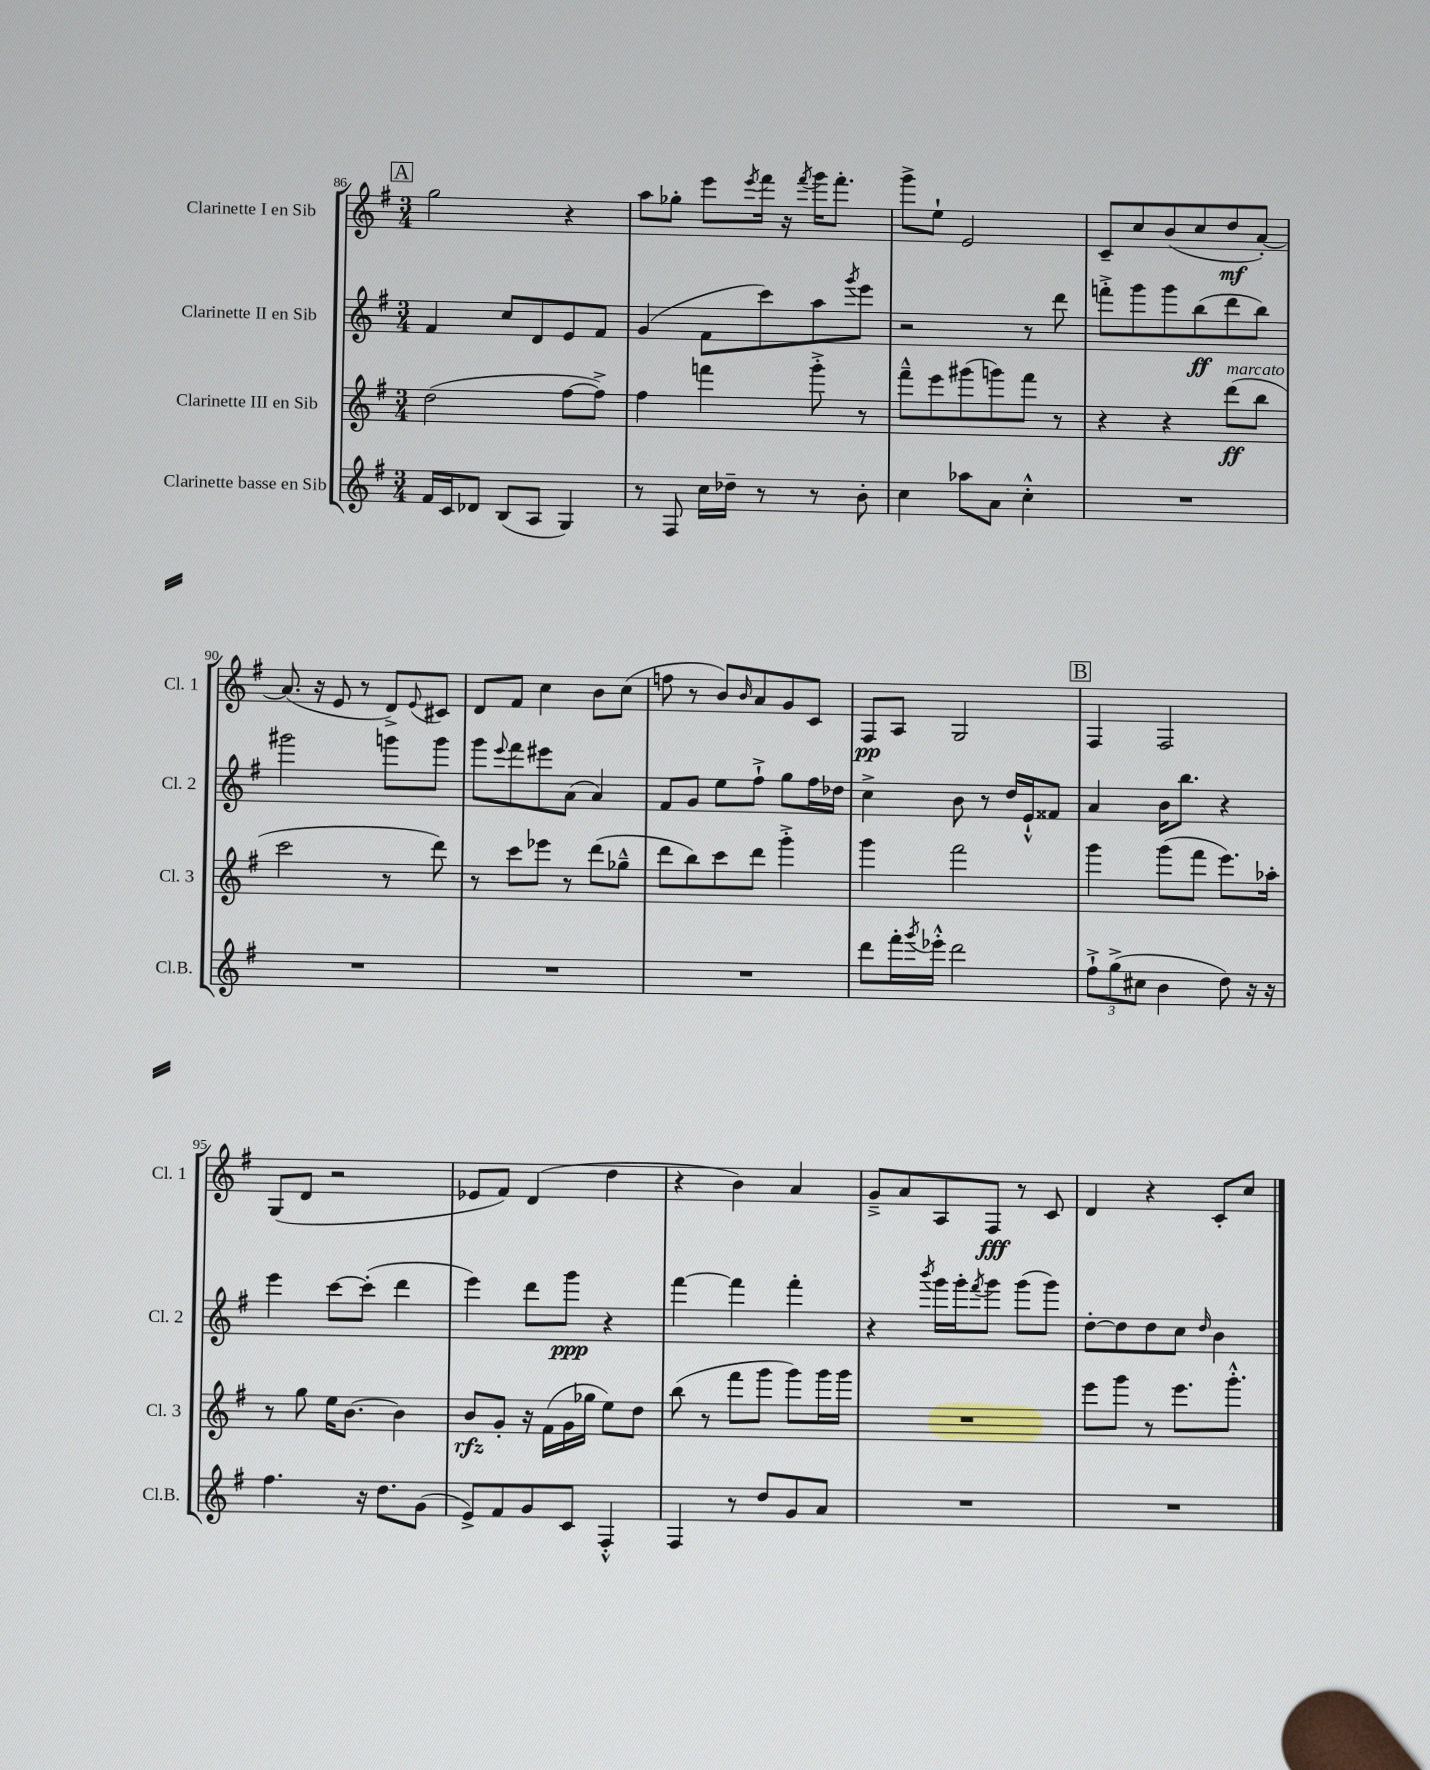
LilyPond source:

<<
\new StaffGroup <<
\new Staff = "s0" \with { instrumentName = "Clarinette I en Sib" shortInstrumentName = "Cl. 1" } {
    \clef treble \key g \major \numericTimeSignature \time 3/4
    \mark \markup { \box "A" } g''2 r4 |
    a''8 ges''8-. e'''8 \acciaccatura { e'''8 } fis'''16 r16 \acciaccatura { fis'''8 } g'''16 fis'''8.-. |
    g'''8-> e''8-! e'2 |
    c'8-- c''8 b'8( c''8 d''8\mf a'8~-.) |
    a'8.( r16 e'8 r8 d'8->) \appoggiatura { e'8 } cis'8 |
    d'8 fis'8 c''4 b'8 c''8( |
    f''8 r8 b'8) \grace { b'16 } a'8 g'8 c'8 |
    fis8\pp a8 g2 |
    \mark \markup { \box "B" } fis4 fis2 |
    g8( d'8 r2 |
    ees'8 fis'8) d'4( d''4 |
    r4 b'4) a'4 |
    g'8---> a'8 a8 fis8\fff r8 c'8 |
    d'4 r4 c'8-. c''8 \bar "|." |
}
\new Staff = "s1" \with { instrumentName = "Clarinette II en Sib" shortInstrumentName = "Cl. 2" } {
    \clef treble \key g \major \numericTimeSignature \time 3/4
    \mark \markup { \box "A" } fis'4 c''8 d'8 e'8 fis'8 |
    g'4( fis'8 c'''8) a''8 \acciaccatura { g'''8 } e'''8 |
    r2 r8 d'''8 |
    f'''8-.-> g'''8 g'''8 b''8\ff( d'''8 b''8) |
    gis'''2 g'''8 g'''8 |
    g'''8 \appoggiatura { e'''8 } fis'''8 eis'''8 a'8( a'4) |
    fis'8 g'8 e''8 fis''8-!-> g''8 fis''16 des''16 |
    c''4-> b'8 r8 d''16 e'16-!-^ fisis'8 |
    \mark \markup { \box "B" } a'4 b'16 b''8. r4 |
    e'''4 c'''8~ c'''8-.( d'''4 |
    e'''4) d'''8 g'''8\ppp r4 |
    fis'''4~ fis'''4 fis'''4-. |
    r4 \acciaccatura { b'''8 } g'''16 g'''16-. \acciaccatura { fis'''8 } g'''8 g'''8( g'''8) |
    d''8~-. d''8 d''8 c''8 \grace { d''16 } b'4 \bar "|." |
}
\new Staff = "s2" \with { instrumentName = "Clarinette III en Sib" shortInstrumentName = "Cl. 3" } {
    \clef treble \key g \major \numericTimeSignature \time 3/4
    \mark \markup { \box "A" } d''2( fis''8~ fis''8->) |
    fis''4 f'''4 g'''8-.-> r8 |
    fis'''8---^ e'''8 gis'''8( g'''8) fis'''8 r8 |
    r4 r4 d'''8\ff^\markup { \italic "marcato" }( b''8 |
    c'''2 r8 d'''8) |
    r8 c'''8 ees'''8 r8 d'''8( ges''8---^ |
    d'''8 b''8) c'''8 d'''8 g'''4-.-> |
    g'''4 fis'''2 |
    \mark \markup { \box "B" } g'''4 g'''8( fis'''8 e'''8.) aes''16-. |
    r8 g''8 e''16 b'8.~ b'4 |
    b'8\rfz g'8-. r16 fis'16( g'16 ges''16 e''8) d''8 |
    b''8( r8 fis'''8 g'''8 g'''8) g'''16 g'''16 |
    R2. |
    e'''8 g'''8 r8 e'''8. g'''8.-.-^ \bar "|." |
}
\new Staff = "s3" \with { instrumentName = "Clarinette basse en Sib" shortInstrumentName = "Cl.B." } {
    \clef treble \key g \major \numericTimeSignature \time 3/4
    \mark \markup { \box "A" } fis'16 c'16 des'8 b8( a8 g4) |
    r8 fis8 c''16 des''16-- r8 r8 b'8-. |
    c''4 aes''8 a'8 c''4-.-^ |
    R2. |
    R2. |
    R2. |
    R2. |
    d'''8 fis'''16-. \acciaccatura { g'''8 } ees'''16-.-^ d'''2 |
    \mark \markup { \box "B" } \tuplet 3/2 { fis''8-!-> g''8->( cis''8 } b'4 d''8) r16 r16 |
    fis''4. r16 d''8. g'8( |
    e'8->) fis'8 g'8 c'8 fis4-.-^ |
    fis4 r8 d''8 g'8 a'8 |
    R2. |
    R2. \bar "|." |
}
>>
>>
\layout { \context { \Score currentBarNumber = #86 } }
